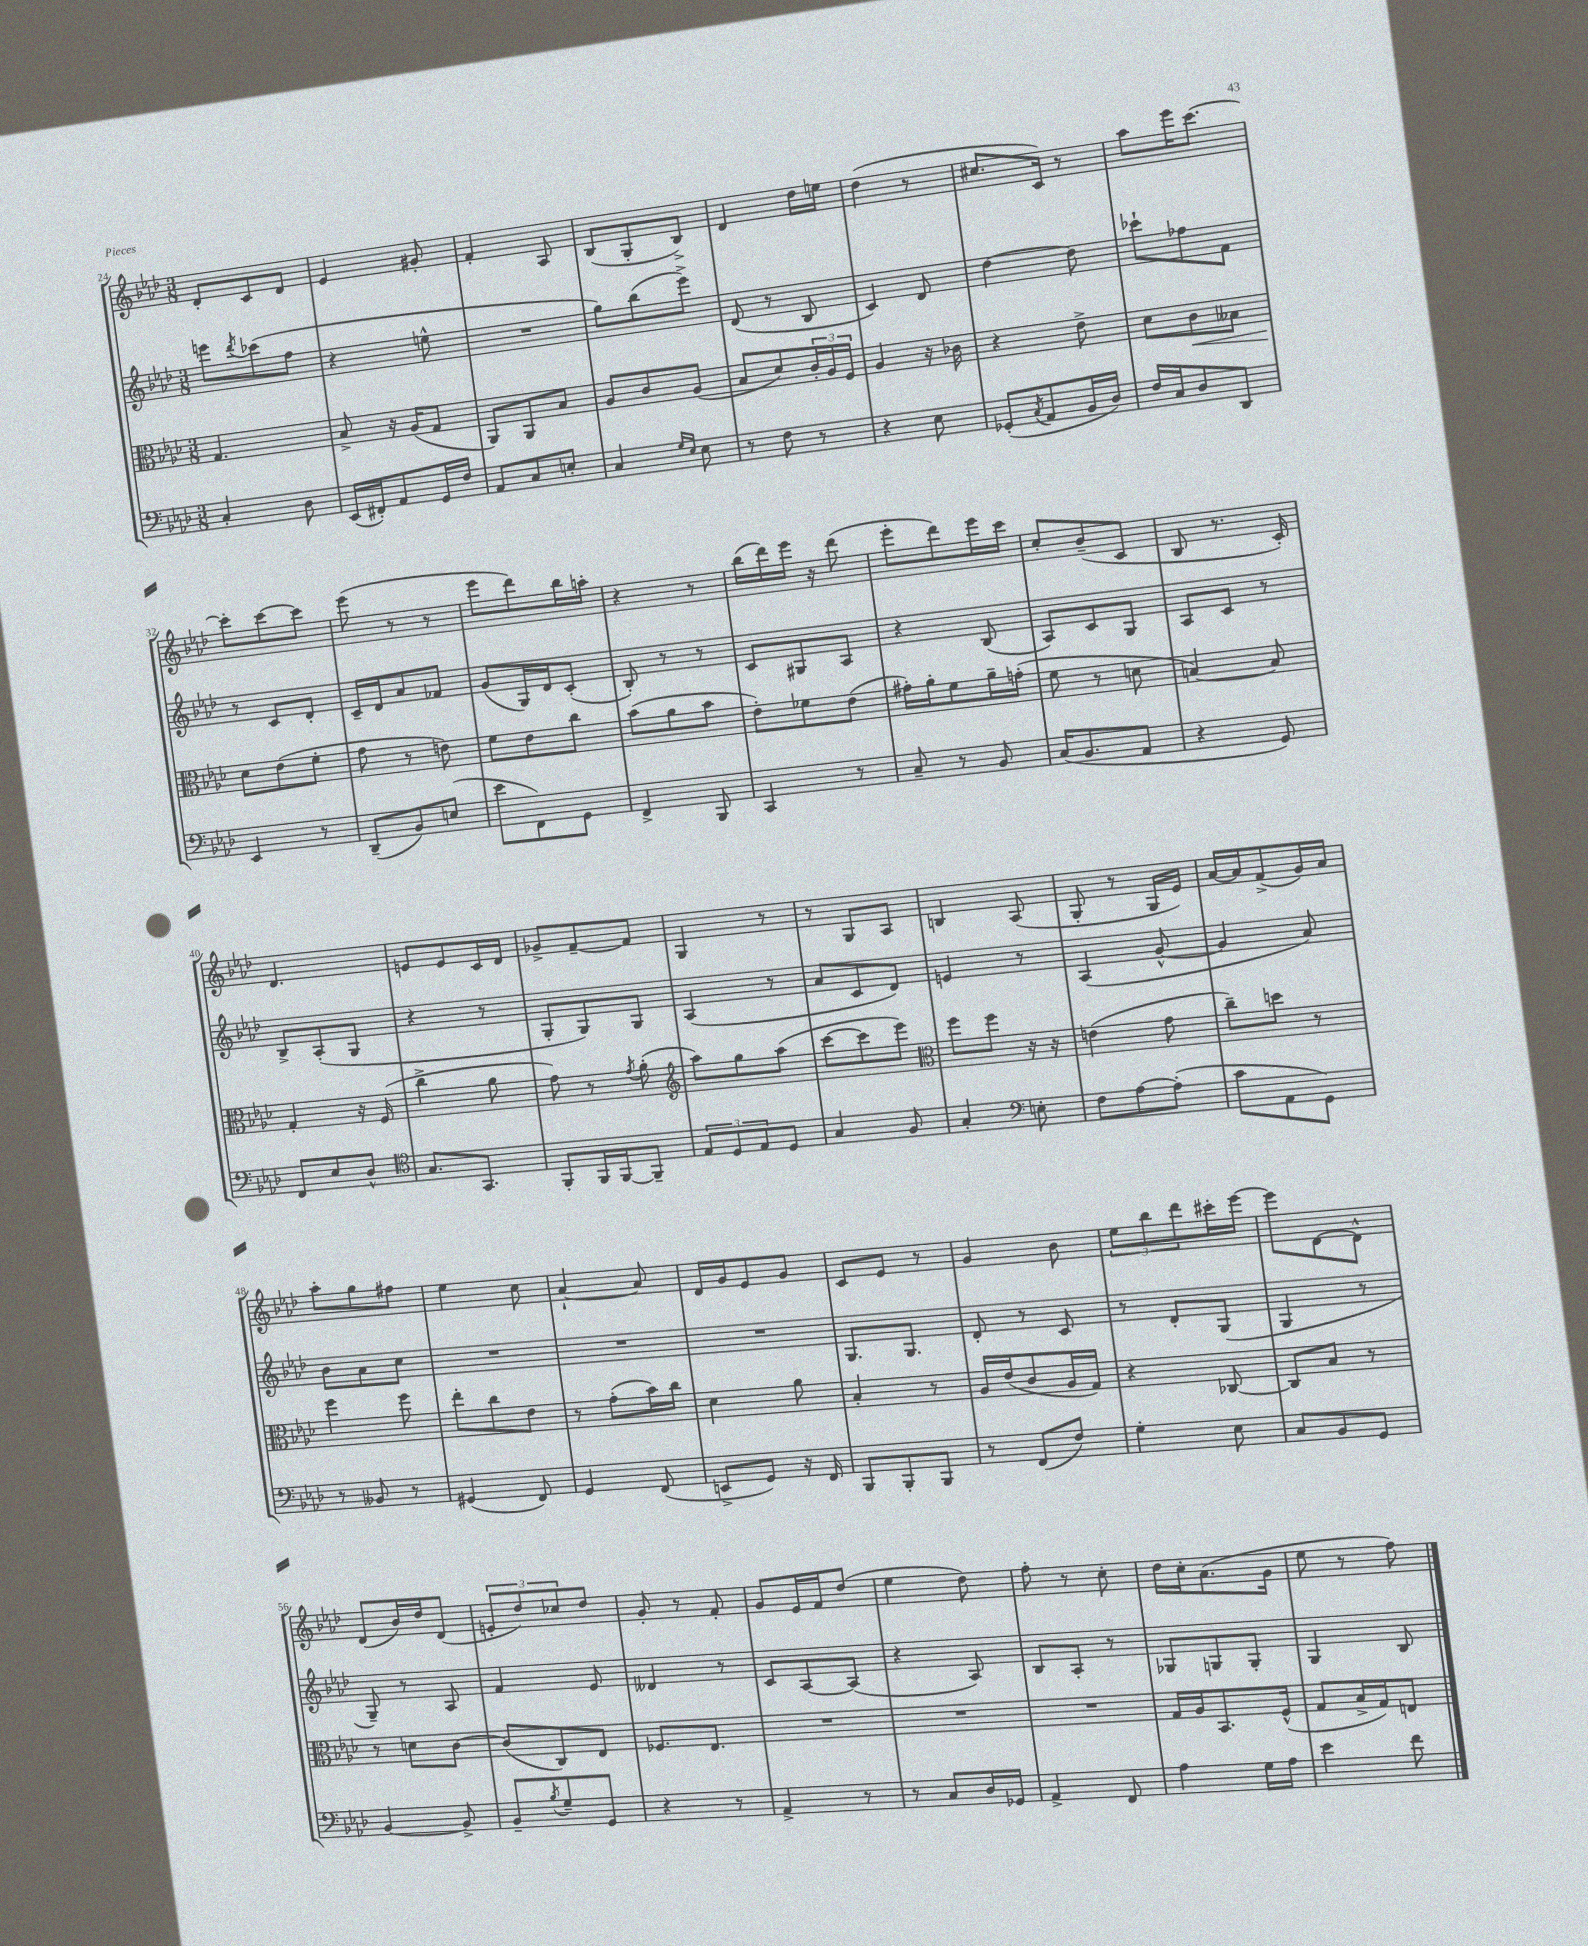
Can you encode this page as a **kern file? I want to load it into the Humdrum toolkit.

**kern	**kern	**kern	**kern
*staff4	*staff3	*staff2	*staff1
*clefF4	*clefC3	*clefG2	*clefG2
*k[b-e-a-d-]	*k[b-e-a-d-]	*k[b-e-a-d-]	*k[b-e-a-d-]
*M3/8	*M3/8	*M3/8	*M3/8
4C'	4.G	8eee	8d-'
.	.	8qddd-	.
.	.	(8ccc-	8c
8D-	.	8ff	8d-
=	=	=	=
(16EE-	8B-^	4r	4e-
16FF#')	.	.	.
8AA-	16r	.	.
.	(16A-	.	.
16GG	8G	8ee^^	8g#'
16F	.	.	.
=	=	=	=
8AA-	8AA-)	4.r	4f'
8C	8AA-	.	.
8E'	8B-	.	8A-
=	=	=	=
4C	8A-	8gg)	(8B-
.	8c	(8bb-	8G'
16qqG	.	.	.
16qqE-	.	.	.
8E-	(8A-	8eee-^)	8B-^)
=	=	=	=
8r	8B-	(8d-	4d-
8F	8d-)	8r	.
8r	24c'	8B-	16dd-
.	24A-	.	.
.	.	.	16ee
.	24F	.	.
=	=	=	=
4r	4A-	4c)	(4dd-
8E-	16r	8d-	8r
.	16c-	.	.
=	=	=	=
(8GG-'	4r	[4dd-	8.cc#
8qC	.	.	.
8AA-	.	.	.
.	.	.	16c)
16BB-	8e-^	8dd-]	8r
16D-)	.	.	.
=	=	=	=
16F	8d-	8ccc-`	8aa-
16C	.	.	.
8D-	8c	8ff-	16eee-
.	.	.	[8.ccc
8DD-	8B--	8f	.
=	=	=	=
4EE-	8d-	8r	8ccc']
.	(8e-	8c	[8ccc
8r	8f'	8d-'	8ccc]
=	=	=	=
(8DD-~	8g	16c~	(8eee-
.	.	16d-	.
8BB-)	8r	8a-	8r
(8E	8e)	8f-	8r
=	=	=	=
8e-	8f	(8g	8eee-
8FF)	8e-	16G)	8ddd-)
.	.	16d-	.
8GG	8cc	(8c'	16bb-
.	.	.	16aa'
=	=	=	=
4FF^	(8b-	8B-')	4r
.	8a-	8r	.
8BBB-	8b-	8r	8r
=	=	=	=
4CC	8e-')	8c	(16bb-
.	.	.	16ddd-)
.	8f-	8G#	16eee-
.	.	.	16r
8r	(8e-	8A-	(8ddd-
=	=	=	=
8C~	16g#')	4r	8eee-'
.	16a-'	.	.
8r	8f	.	8ddd-)
8BB-	16a-~	(8B-	16eee-
.	(16g'	.	16ccc
=	=	=	=
(16C	8f	8A-)	8cc'
8.BB-	.	.	.
.	8r	8c	(8b-~
8AA-	8d	8G	8c
=	=	=	=
4r	[4B)	8A-	8B-
.	.	8c	8.r
8GG)	8B]	8r	.
.	.	.	16c')
=	=	=	=
8FF	4G'	8B-^	4.d-
8E-	.	(8A-'	.
8D-^^	16r	8G	.
.	(16F	.	.
=	=	=	=
*clefC4	*	*	*
8.G	4cc^	4r	8e
.	.	.	8e
8.GG	.	.	.
.	8a-	8r	16c
.	.	.	16d-
=	=	=	=
8FF'	8g)	8G'	8g-^
16FF	8r	8G)	[8f~
[16FF	.	.	.
.	8qg	.	.
8FF~]	(8a-'	8G	8f]
=	=	=	=
*	*clefG2	*	*
12E-	8aa-)	(4A-	4G
12D-	.	.	.
.	8gg	.	.
12E-	.	.	.
8D-	(8aa-	8r	8r
=	=	=	=
4G	[8ccc	8a-	8r
.	8ccc]	8c	8G
8F	8eee-)	8d-)	8A-
=	=	=	=
*	*clefC3	*	*
4G'	8ff	4e	4B
.	8ff	.	.
*clefF4	*	*	*
8E'	16r	8r	(8A-
.	16r	.	.
=	=	=	=
8F	(4e	(4A-	8G'
[8A-	.	.	8r
(8A-']	8g	[8g^^	16G
.	.	.	16e-)
=	=	=	=
8c	8cc~)	4g]	[16a-
.	.	.	16a-]
8AA-	8dd	.	(8f^
8GG)	8r	8a-)	16g)
.	.	.	16a-
=	=	=	=
8r	4ff	8b-	8aa-'
8BB--	.	8a-	8gg
8r	8ff	8cc	8ff#
=	=	=	=
(4GG#	8ee-'	4.r	4ee-
.	8cc	.	.
8FF)	8e-	.	8cc
=	=	=	=
4GG	8r	4.r	[4a-`
.	(8g'	.	.
(8FF	16b-)	.	8a-]
.	16cc	.	.
=	=	=	=
8EE^	4d-	4.r	16d-
.	.	.	16g
8GG)	.	.	8e-
16r	8a-	.	8g
16FF	.	.	.
=	=	=	=
8BBB-	4B-'	8.G	8c
8BBB-'	.	.	8e-
.	.	8.G	.
8BBB-	8r	.	8r
=	=	=	=
8r	16A-	8d-'	4g
.	(16e-	.	.
(8FF	8c	8r	.
8F)	16A-	8c	8b-
.	16G)	.	.
=	=	=	=
4G'	4r	8r	12ee-
.	.	.	12bb-
.	.	8d-'	.
.	.	.	12ddd-
8E-	[8C-	(8G	16ccc#'
.	.	.	[16eee-
=	=	=	=
8C	8C-]	4G	8eee-]
8BB-	8B-	.	[8d-
8GG	8r	8r	8d-^^]
=	=	=	=
[4BB-	8r	8G~)	(8d-
.	8d	8r	16b-)
.	.	.	16dd-
8BB-^]	[8c	8A-	(8d-
=	=	=	=
8BB-~	(8c]	4f	12e'
.	.	.	12dd-)
8qB-	.	.	.
8G~	8C)	.	.
.	.	.	12cc-
8GG	8E-	8e-	8dd-
=	=	=	=
4r	8.F-	4d--	8g'
.	.	.	8r
.	8.E-	.	.
8r	.	8r	8f'
=	=	=	=
4AA-^	4.r	8c	8g
.	.	[8A-	16e-
.	.	.	16f
8r	.	(8A-]	(8dd-
=	=	=	=
8r	4.r	4r	4ee-
8C	.	.	.
16D-	.	8A-)	8dd-)
16GG-	.	.	.
=	=	=	=
4AA-^	4.r	8B-	8ff'
.	.	8A-'	8r
8FF	.	8r	8cc'
=	=	=	=
4A-	16G	8G-	16dd-
.	16A-	.	16cc'
.	8.BB-	8G	(8.a-
16G	.	8G'	.
16A-	(16F^^	.	16g
=	=	=	=
4e-	8G	4G	8ee-
.	16B-^	.	8r
.	16G)	.	.
8f	8E	8B-	8ff)
==	==	==	==
*-	*-	*-	*-
